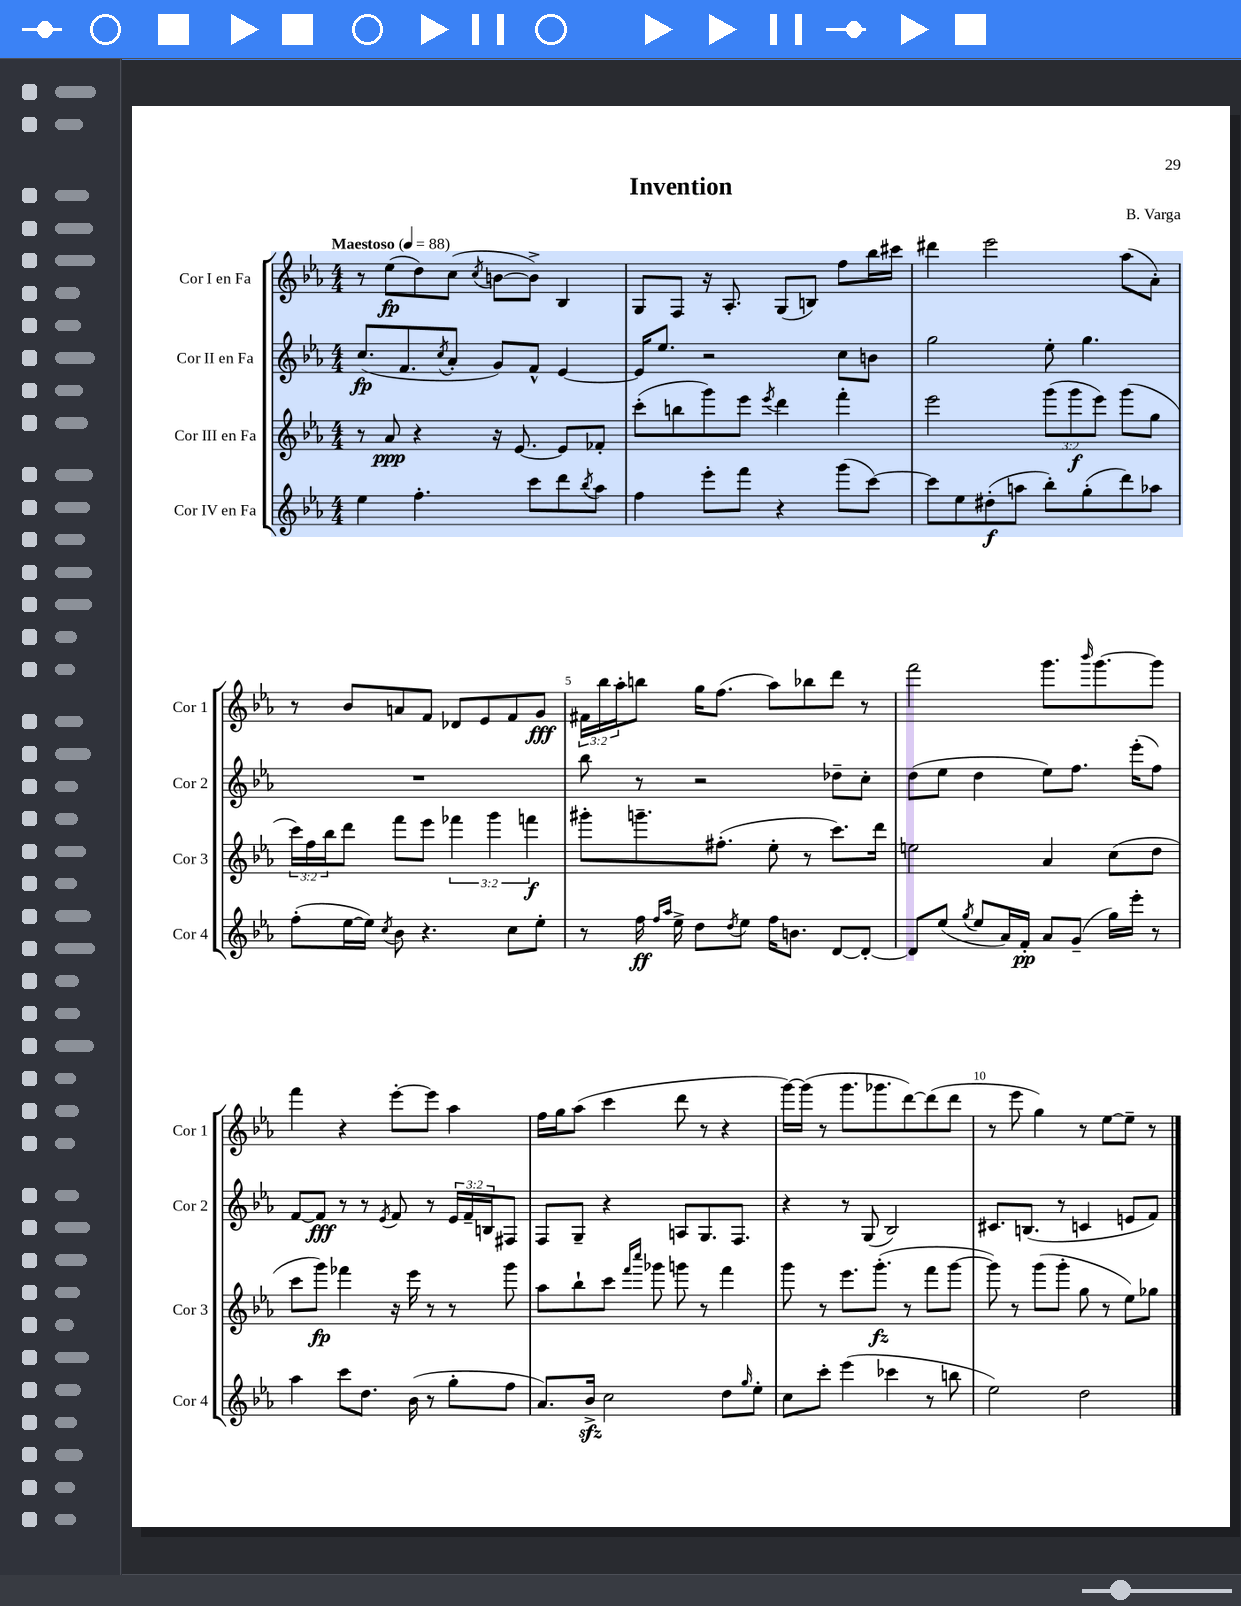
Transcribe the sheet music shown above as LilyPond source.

\header { title = "Invention" composer = "B. Varga" }
<<
\new StaffGroup <<
\new Staff = "s0" \with { instrumentName = "Cor I en Fa" shortInstrumentName = "Cor 1" } {
    \clef treble \key ees \major \numericTimeSignature \time 4/4 \override Staff.TupletNumber.text = #tuplet-number::calc-fraction-text \tempo "Maestoso" 4 = 88
    r8 ees''8\fp( d''8) c''8( \acciaccatura { c''8 } b'8~ b'8->) bes4 |
    g8 f8 r16 aes8.-. g8( b8) f''8 bes''16 cis'''16 |
    dis'''4 ees'''2 aes''8( aes'8-.) |
    r8 bes'8 a'8 f'8 des'8 ees'8 f'8 g'8\fff |
    \tuplet 3/2 { fis'16 bes''16 aes''16-. } b''8 g''16 f''8.( aes''8) bes''8 d'''8 r8 |
    f'''2 g'''8. \grace { bes'''16 } g'''8.~ g'''8 |
    f'''4 r4 ees'''8~-. ees'''8 aes''4 |
    f''16 g''16 aes''8( c'''4 d'''8 r8 r4 |
    g'''16~) g'''16( r8 g'''8. ges'''8. d'''8~) d'''8( d'''8 |
    r8 ees'''8 g''4) r8 ees''8~ ees''8-- r8 \bar "|." |
}
\new Staff = "s1" \with { instrumentName = "Cor II en Fa" shortInstrumentName = "Cor 2" } {
    \clef treble \key ees \major \numericTimeSignature \time 4/4 \override Staff.TupletNumber.text = #tuplet-number::calc-fraction-text
    c''8.\fp( f'8. \acciaccatura { c''8 } aes'8-. g'8) f'8-^ ees'4~ |
    ees'16 ees''8. r2 c''8 b'8 |
    g''2 ees''8-. g''4. |
    R1 |
    bes''8 r8 r2 des''8-- c''8-. |
    d''8( ees''8 d''4 ees''8) f''8. ees'''16-.( f''8) |
    f'8~ f'8\fff r8 r8 \acciaccatura { ees'8 } f'8 r8 \tuplet 3/2 { ees'16 f'16-- b16 } fis8 |
    f8 g8-- r4 a8 g8. f8. |
    r4 r8 g8( bes2) |
    cis'8. b8.( r8 c'4 e'8 f'8) \bar "|." |
}
\new Staff = "s2" \with { instrumentName = "Cor III en Fa" shortInstrumentName = "Cor 3" } {
    \clef treble \key ees \major \numericTimeSignature \time 4/4 \override Staff.TupletNumber.text = #tuplet-number::calc-fraction-text
    r8 aes'8\ppp r4 r16 ees'8.~ ees'8 fes'8-. |
    c'''8-.( b''8 g'''8) ees'''8 \acciaccatura { ees'''8 } d'''4 f'''4-. |
    ees'''2 \tuplet 3/2 { g'''8( g'''8\f ees'''8) } g'''8( g''8 |
    \tuplet 3/2 { c'''16) f''16 bes''16 } d'''8 f'''8 ees'''8 \tuplet 3/2 { fes'''4 g'''4 f'''4\f } |
    gis'''8-. g'''8.-- fis''8.-.( ees''8-. r8 c'''8.) d'''16 |
    e''2 aes'4 c''8( d''8 |
    c'''8 g'''8\fp) fes'''4 r16 ees'''16 r8 r8 g'''8 |
    aes''8 bes''8-! c'''8 \grace { f'''16 c''''16 } ges'''8 g'''8 r8 f'''4 |
    g'''8 r8 ees'''8. g'''8.-.\fz( r8 f'''8 g'''8~ |
    g'''8) r8 g'''8( g'''8-. g''8 r8 ees''8) ges''8 \bar "|." |
}
\new Staff = "s3" \with { instrumentName = "Cor IV en Fa" shortInstrumentName = "Cor 4" } {
    \clef treble \key ees \major \numericTimeSignature \time 4/4
    ees''4 f''4.-. c'''8 d'''8 \acciaccatura { bes''8 } aes''8 |
    f''4 ees'''8-. f'''8 r4 g'''8( c'''8~) |
    c'''8 ees''8 dis''8-.\f( a''8 bes''8-.) g''8-.( d'''8) aes''8 |
    f''8-.( ees''16~ ees''16) \acciaccatura { c''8 } bes'8 r4. c''8 ees''8-. |
    r8 f''16\ff \grace { f''16 aes''16 } ees''16-> d''8 \acciaccatura { d''8 } ees''8 f''16 b'8. d'8~ d'8~-. |
    d'8 ees''8( \acciaccatura { g''8 } ees''8 aes'16) f'16-.\pp aes'8 g'8--( g''16) ees'''16-. r8 |
    aes''4 c'''8 d''8. bes'16( r8 g''8-. f''8 |
    aes'8.) bes'16->\sfz c''2 d''8 \grace { g''16 } ees''8-. |
    c''8 c'''8-. ees'''4( ces'''4 r8 b''8 |
    ees''2) d''2 \bar "|." |
}
>>
>>
\layout { \context { \Score \override BarNumber.break-visibility = ##(#f #t #t) barNumberVisibility = #(every-nth-bar-number-visible 5) } }
